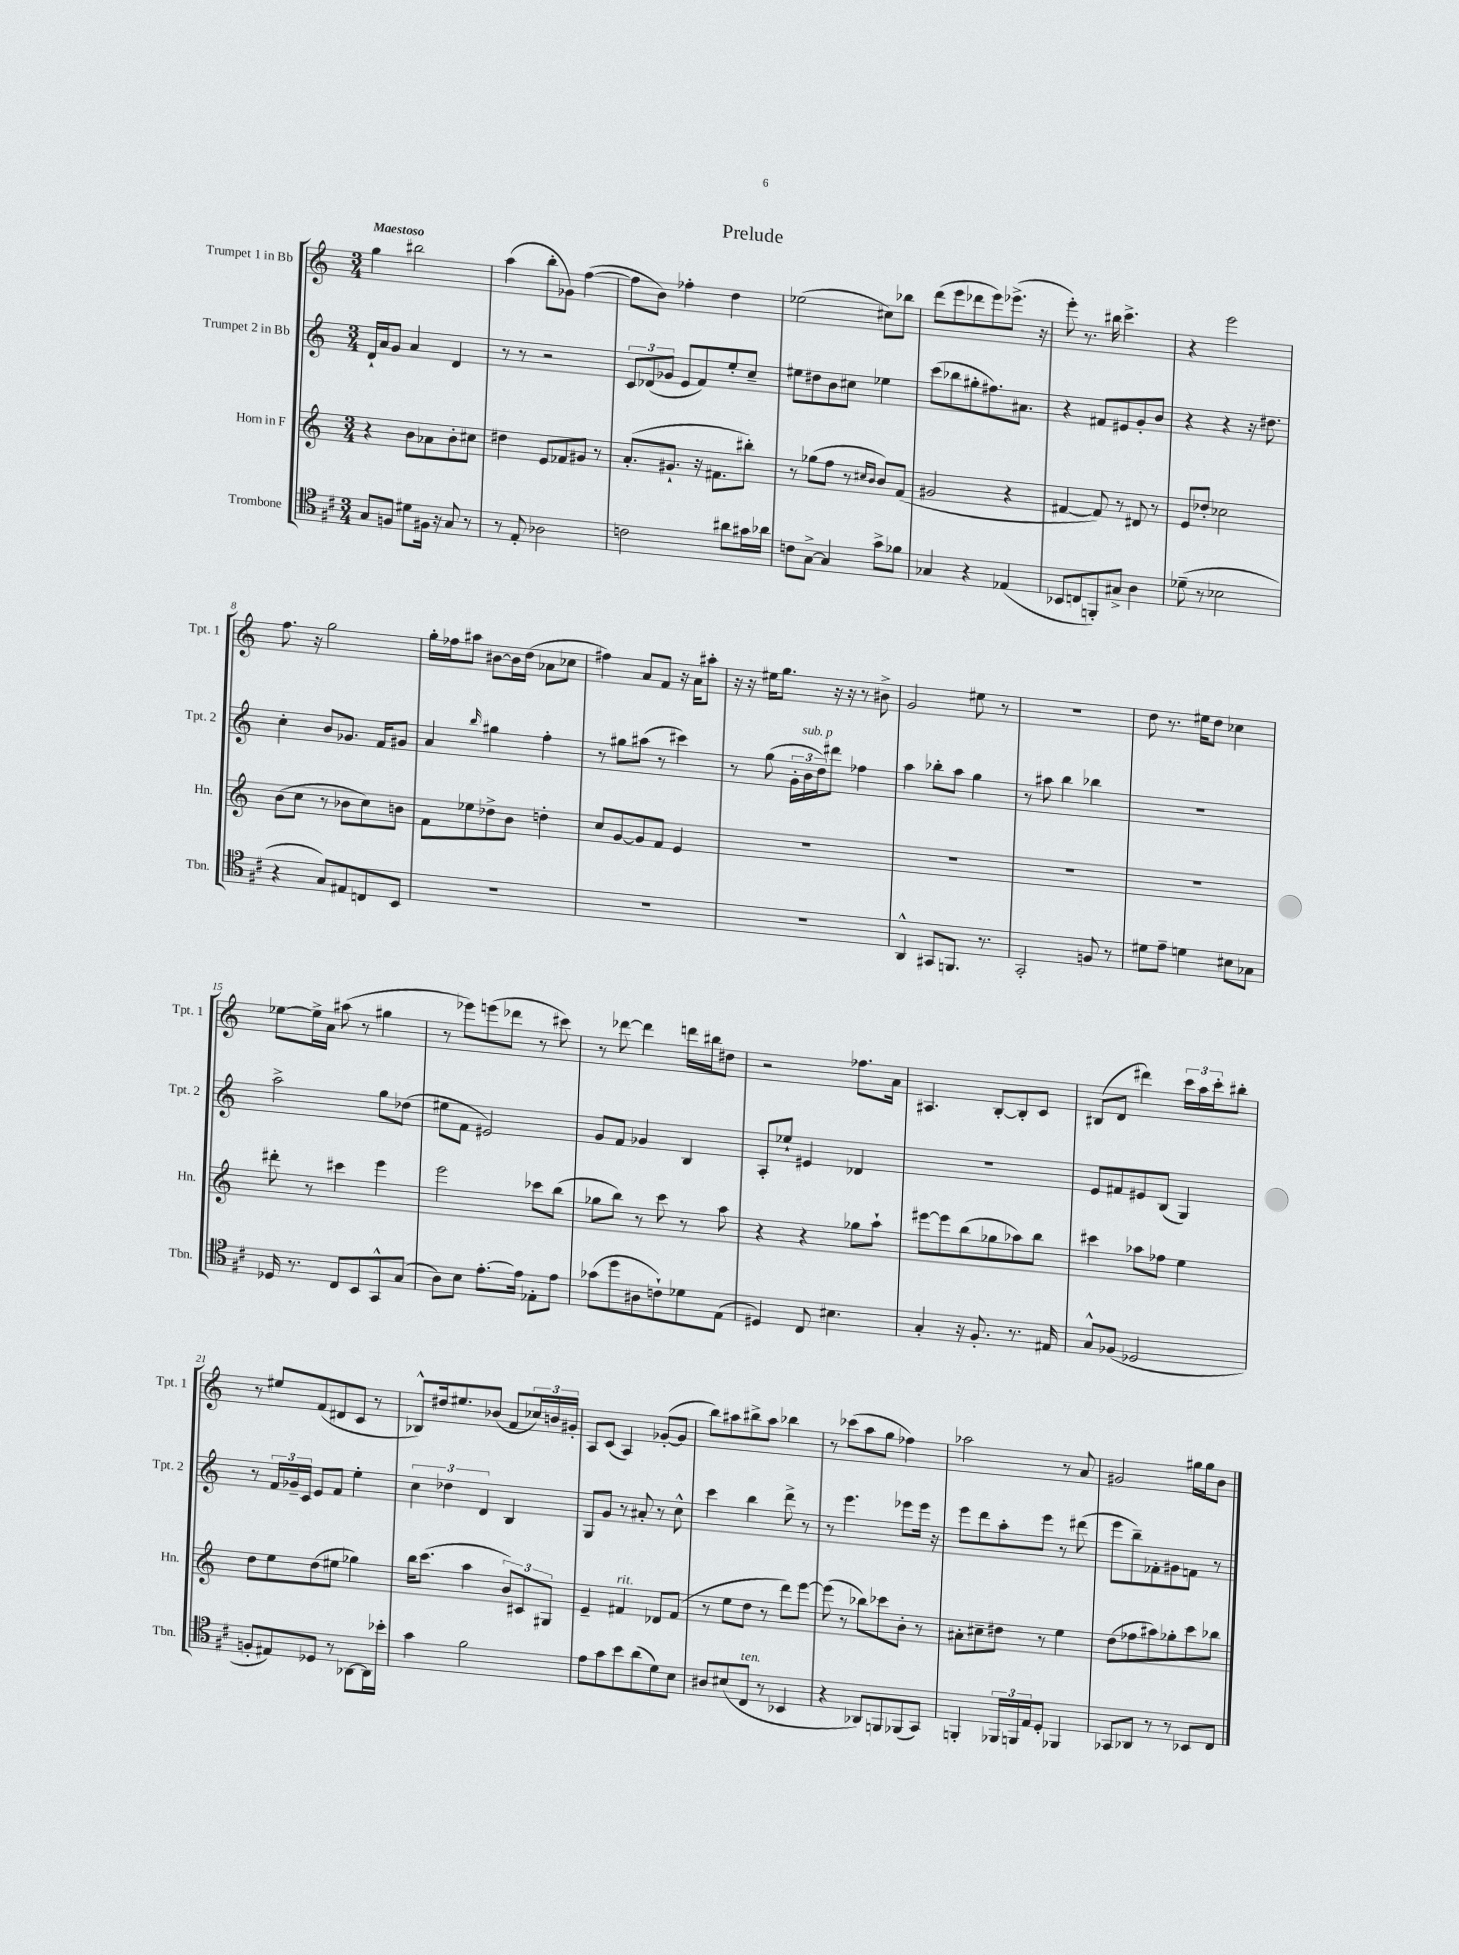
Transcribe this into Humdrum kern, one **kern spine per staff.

**kern	**kern	**kern	**kern
*staff4	*staff3	*staff2	*staff1
*clefC4	*clefG2	*clefG2	*clefG2
*k[f#c#]	*k[]	*k[]	*k[]
*M3/4	*M3/4	*M3/4	*M3/4
8G	4r	16d`	4gg
.	.	16a	.
8F	.	8g	.
8d#	8b	4a	2bb#
16F#	8a-	.	.
16r	.	.	.
8G	8b'	4d	.
8r	8cc#	.	.
=	=	=	=
8r	4dd#	8r	(4aa
8E'	.	8r	.
2A-	8e	2r	8bb'
.	8f-	.	8g-)
.	8g#	.	([4ff
.	8r	.	.
=	=	=	=
2c	(8.a'	12c	8ff]
.	.	(12d-	.
.	.	.	8b)
.	.	12g-	.
.	8.g#`	.	.
.	.	8e	4ff-'
.	16r	8f)	.
.	8.f#	.	.
8a#	.	8ee'	4dd
16g#	8bb#')	8cc~	.
16a-	.	.	.
=	=	=	=
8c	8r	8ee#	(2ee-
[8G^	(8gg-	8dd#	.
4G]	8ff	8b	.
.	8r	8cc#	.
.	16qqcc#	.	.
.	16qqb	.	.
8g^	8b)	4ee-	8cc#)
8f-	(8f	.	8bb-
=	=	=	=
4G-	2g#	(8ccc	(8ddd
.	.	8bb-	8eee
4r	.	8gg#'	8ddd-
.	.	8.ff#)	8eee)
(4E-	4r	.	(8.eee-^
.	.	8.a#	.
.	.	.	16r
=	=	=	=
8BB-	[4f#	4r	8eee')
8C	.	.	8.r
8FF')	8f#])	8f#	.
.	.	.	16bb#
8G#^	8r	8e#	4.ccc^
4A	8d#	8g'	.
.	8r	8b	.
=	=	=	=
(8d-~	8e	4r	4r
8r	8dd-'	.	.
2B-	2cc-	4r	2eee
.	.	16r	.
.	.	8.dd#	.
=	=	=	=
4r	(8b	4cc'	8.ff
.	8cc	.	.
.	.	.	16r
8G)	8r	8b	2gg
8E#	8b-	8.g-	.
8C	8cc)	.	.
.	.	16f	.
8BB	8b	8g#	.
=	=	=	=
2.r	8f	4a	16gg'
.	.	.	16ff-
.	8ee-	.	8aa#
.	.	16qqbb	.
.	8dd-^	4gg#	[8b#
.	8b	.	16b#]
.	.	.	(16dd
.	4dd'	4ff'	8a-
.	.	.	8cc-
=	=	=	=
2.r	8cc	8r	4ff#)
.	[8g	8gg#	.
.	8g]	(8aa#	8a
.	8f	8r	8f
.	4e	4ccc#)	16r
.	.	.	16a
.	.	.	8aa#'
=	=	=	=
2.r	2.r	8r	16r
.	.	.	16r
.	.	(8gg	16ee#
.	.	.	8.gg
.	.	24g'	.
.	.	24b	.
.	.	24dd)	.
.	.	8ddd#	16r
.	.	.	16r
.	.	4ff-	8r
.	.	.	8b#^
=	=	=	=
4AA^^	2.r	4aa	2g
8GG#	.	8bb-'	.
8.FF	.	8aa	.
.	.	4gg	8ee#
8.r	.	.	.
.	.	.	8r
=	=	=	=
2GG'	2.r	8r	2.r
.	.	8aa#	.
.	.	4bb	.
8F	.	4bb-	.
8r	.	.	.
=	=	=	=
8d#	2.r	2.r	8dd
8e~	.	.	8.r
4d	.	.	.
.	.	.	16ee#
.	.	.	8dd
8B#	.	.	4cc-
8G-	.	.	.
=	=	=	=
16D-	8ddd#'	2aa^	[8ee-
8.r	.	.	.
.	8r	.	16ee-^]
.	.	.	16a
8C#	4ccc#	.	(8aa#
8BB	.	.	8r
8GG^^	4eee	8gg	4gg#
(8G	.	(8dd-	.
=	=	=	=
8A)	2eee	8ee#	8r
8B	.	8f	8eee-)
[8.e'	.	2e#)	(8eee
.	.	.	8ddd-
16e]	.	.	.
8E-'	8ccc-	.	8r
8e	(8bb	.	8ccc#)
=	=	=	=
(8g-	8gg-	8g	8r
8dd	8bb)	8f	[8ddd-
8A#	8r	4g-	4ddd-]
8c`)	8ccc	.	.
8d-	8r	4B	16ddd
.	.	.	16bb#
(8E	8aa	.	8dd#
=	=	=	=
4D#)	4r	8A'	2r
.	.	8ee-`	.
8C#	4r	4e#	.
4.B#	.	.	.
.	8gg-	4d-	8.ff-
.	8aa`	.	.
.	.	.	16a
=	=	=	=
4G'	[8eee#	2.r	4.A#
.	8eee#]	.	.
16r	(8bb	.	.
8.F#'	.	.	.
.	8gg-	.	[8B'
8.r	8aa-)	.	8B']
.	8bb	.	8c
16E#	.	.	.
=	=	=	=
8G^^	4ccc#	8e	(8B#
(8F-	.	8f#	8d
2D-	8aa-	8e#	4ddd#)
.	8ff-	(8B	.
.	4ee	4G)	24ccc
.	.	.	24aa
.	.	.	24ccc'
.	.	.	8bb#'
=	=	=	=
8F'	8dd	8r	8r
8E#)	8ee	24f	8ee#
.	.	24g-~	.
.	.	24c	.
8D-	(8dd	8e	(8f
8r	8ee#	8f	8d#
[8AA-	4gg-)	4ee'	8c
16AA-]	.	.	8r
16b-'	.	.	.
=	=	=	=
4g	16bb	6cc	8B-^^)
.	(8.ccc	.	.
.	.	.	16dd#
.	.	6dd-	.
.	.	.	8.ee#
2f#	4aa	.	.
.	.	6d	.
.	.	.	(8b-
.	12b)	4B	8f
.	12c#	.	.
.	.	.	24cc-)
.	12G#	.	24b
.	.	.	24g#'
=	=	=	=
8e	4e~	8G	8A
8g	.	8g	(8c
8b	4f#	8r	4A)
(8a	.	8a#'	.
8d)	8d-	8r	([8g-'
8B	(8f#	8cc^^	8g-]
=	=	=	=
8A#	8r	4ccc	8bb)
(8B#	8ee	.	8aa#
8C#	8dd	4bb	8bb#^
8r	8r	.	8aa#
4BB-	8ddd)	8ddd^	4bb-
.	[8eee	8r	.
=	=	=	=
4r	(8eee]	8r	8r
.	8r	4.eee	(8ccc-
8AA-)	8bb-)	.	8aa
8FF	8ccc-	.	8gg
(8FF-	8b'	8eee-	4ff-)
8GG)	8r	16eee-	.
.	.	16r	.
=	=	=	=
4FF'	8a#'	8eee	2aa-
.	8cc#~	8ddd	.
24FF-	8dd#	8aa'	.
24FF	.	.	.
24E	.	.	.
8D'	8r	8eee	.
4FF-	4ee	8r	8r
.	.	(8ddd#	8a
=	=	=	=
8GG-	(8dd	8eee	2g#
8AA-	8ff-	8bb~)	.
8r	8aa#)	8f-'	.
8r	8gg-'	8g#	.
8BB-	8ccc	8f	16gg#
.	.	.	16gg#
8C#	8bb-	8r	8b
==	==	==	==
*-	*-	*-	*-
